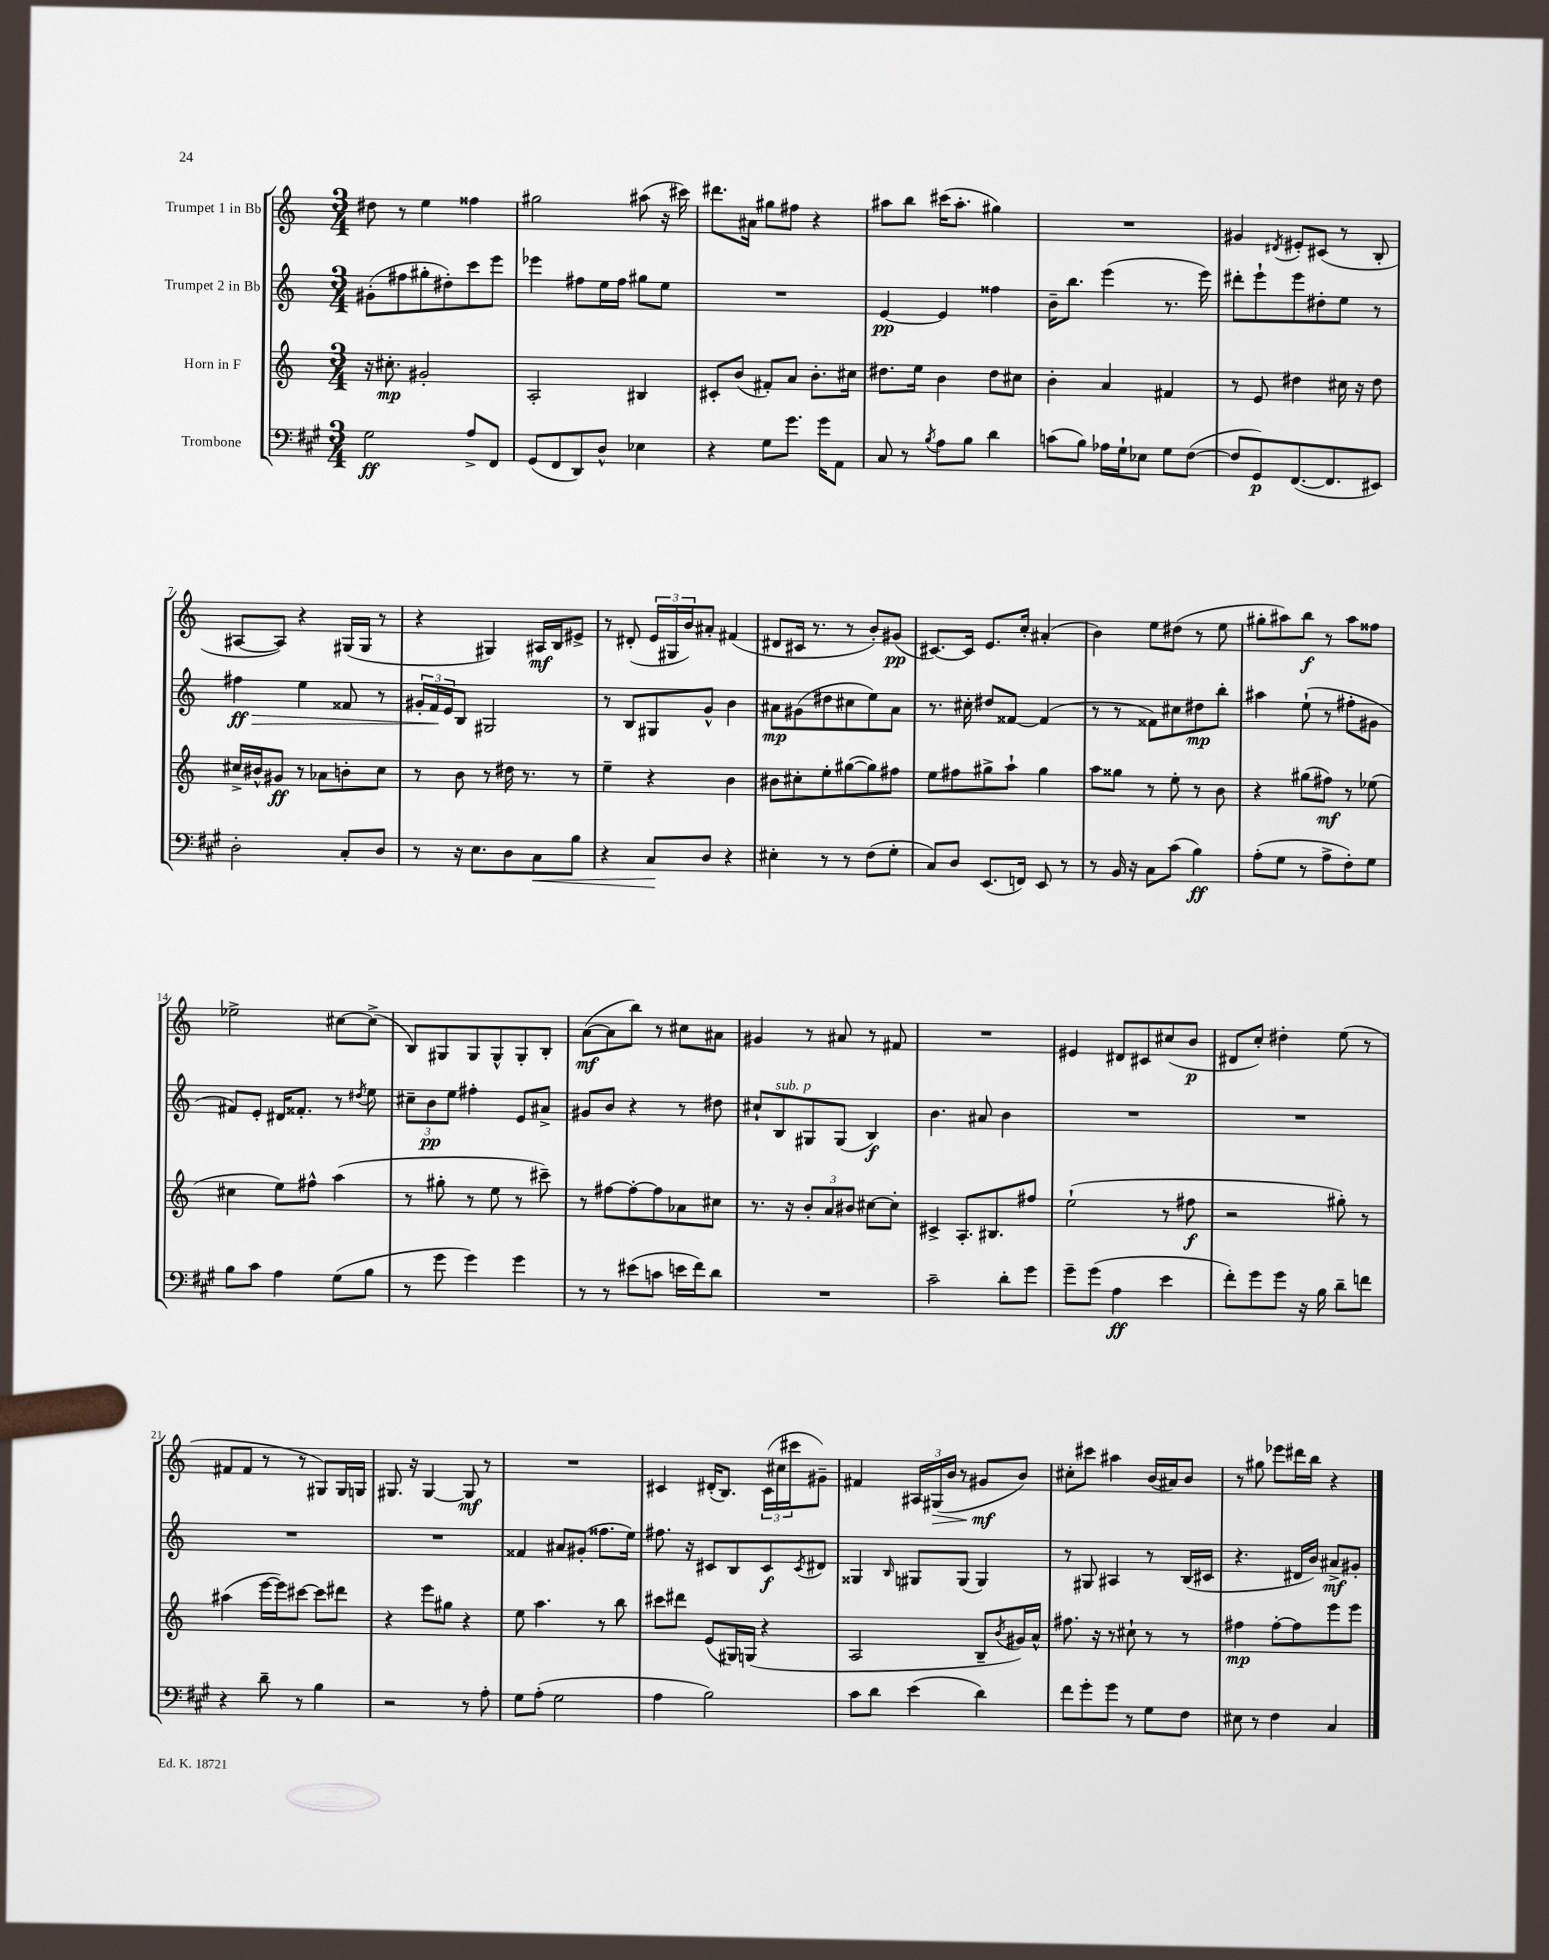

**kern	**dynam	**kern	**dynam	**kern	**dynam	**kern	**dynam
*part4	*part4	*part3	*part3	*part2	*part2	*part1	*part1
*staff4	*staff4	*staff3	*staff3	*staff2	*staff2	*staff1	*staff1
*I"Trombone	*	*I"Horn in F	*	*I"Trumpet 2 in Bb	*	*I"Trumpet 1 in Bb	*
*clefF4	*	*clefG2	*	*clefG2	*	*clefG2	*
*k[f#c#g#]	*	*k[]	*	*k[]	*	*k[]	*
*M3/4	*	*M3/4	*	*M3/4	*	*M3/4	*
=1	=1	=1	=1	=1	=1	=1	=1
2G#\	ff	16r	.	(8g#X'\L	.	8dd#X\	.
.	.	8.cc#X'\	mp	.	.	.	.
.	.	.	.	8ff#X\	.	8r	.
.	.	2g#X'/	.	8gg#X'\	.	4ee\	.
.	.	.	.	8dd#X'\)	.	.	.
8A^/L	.	.	.	8ccc\	.	4ff##X\	.
8FF#/J	.	.	.	8eee\J	.	.	.
=2	=2	=2	=2	=2	=2	=2	=2
(8GG#/L	.	2A'/	.	4eee-X\	.	2gg#X\	.
8FF#/	.	.	.	.	.	.	.
8DD/)	.	.	.	8ff#X\L	.	.	.
8D^^/J	.	.	.	16ee\L	.	.	.
.	.	.	.	16ff#\JJ	.	.	.
4E-X\	.	4B#X/	.	8gg#X\L	.	(8aa#X\	.
.	.	.	.	8ee\J	.	16r	.
.	.	.	.	.	.	16ccc#X\)	.
=3	=3	=3	=3	=3	=3	=3	=3
4r	.	8c#X'/L	.	2.r	.	8.ddd#X\L	.
.	.	(8b/J	.	.	.	.	.
.	.	.	.	.	.	16a#X\Jk	.
8G#\L	.	8f#X'/L)	.	.	.	8gg#X\L	.
8.g#\J	.	8a/J	.	.	.	8ff#X\J	.
.	.	8.b'\L	.	.	.	4r	.
16g#\KL	.	.	.	.	.	.	.
8AA\J	.	.	.	.	.	.	.
.	.	16cc#X\Jk	.	.	.	.	.
=4	=4	=4	=4	=4	=4	=4	=4
8C#/	.	8.dd#X\L	.	[4e/	pp	8aa#X\L	.
8r	.	.	.	.	.	8bb\J	.
.	.	16ee\Jk	.	.	.	.	.
8qB/	.	.	.	.	.	.	.
8A\L	.	4b\	.	4e/]	.	(16ccc#X\KL	.
.	.	.	.	.	.	8.aa#'\J	.
8B\J	.	.	.	.	.	.	.
4d\	.	8dd#\L	.	4ff##X\	.	4gg#X\)	.
.	.	8cc#X\J	.	.	.	.	.
=5	=5	=5	=5	=5	=5	=5	=5
(8cn\L	.	4b'\	.	16b~\KL	.	2.r	.
.	.	.	.	8.bb\J	.	.	.
8B\J)	.	.	.	.	.	.	.
16A-X\LL	.	4a/	.	(4eee\	.	.	.
16G#`\J	.	.	.	.	.	.	.
8E-X\J	.	.	.	.	.	.	.
8G#\L	.	4f#X/	.	8.r	.	.	.
([8F#\J	.	.	.	.	.	.	.
.	.	.	.	16eee\)	.	.	.
=6	=6	=6	=6	=6	=6	=6	=6
8F#/L]	.	8r	.	8ddd#X'\L	.	4g#X/	.
8GG#/)	p	8e/	.	8eee`\	.	.	.
.	.	.	.	.	.	8qd#X/	.
([8.FF#/	.	4dd#X\	.	8eee\	.	8e#X'/L	.
.	.	.	.	8dd#X'\	.	(8c#X/J	.
8.FF#/]	.	.	.	.	.	.	.
.	.	16cc#X\	.	8ee\J	.	8r	.
.	.	16r	.	.	.	.	.
8EE#X/J)	.	8dd#\	.	8r	.	8B'/	.
!!LO:LB:g=z
=7	=7	=7	=7	=7	=7	=7	=7
!	!	!	!	!	!LO:HP:b	!	!
2D'\	.	16cc#X^/LL	.	4ff#X\	> ff	[8A#X/L	.
.	.	16b#X^^/J	.	.	.	.	.
.	.	8g#X/J	ff	.	.	8A#/J])	.
.	.	8r	.	4ee\	.	4r	.
.	.	8a-X\L	.	.	.	.	.
8C#'/L	.	8bn'\	.	8f##X/	.	(16G#X/LL	.
.	.	.	.	.	.	16G#/JJ	.
8D/J	.	8cc#\J	.	8r	.	8r	.
=8	=8	=8	=8	=8	=8	=8	=8
8r	.	8r	.	24g#X'/LL	.	4r	.
.	.	.	.	24f/	.	.	.
.	.	.	.	24e/J	]	.	.
16r	.	8b\	.	8B/J	.	.	.
8.E\L	.	.	.	.	.	.	.
.	.	8r	.	2G#X/	.	4G#X/)	.
8D\	.	16dd#X\	.	.	.	.	.
.	.	8.r	.	.	.	.	.
!	!LO:HP:b	!	!	!	!	!	!
8C#\	<	.	.	.	.	16A#X/LL	mf
.	.	.	.	.	.	16B/J	.
8B\J	.	8r	.	.	.	8e#X^/J	.
=9	=9	=9	=9	=9	=9	=9	=9
4r	.	4ee~\	.	8r	.	8r	.
.	.	.	.	8B/L	.	(8d#X'/	.
8C#/L	.	4r	.	8G#X/	.	24e/LL	.
.	.	.	.	.	.	24G#X/	.
.	.	.	.	.	.	24b/J)	.
8D/J	[	.	.	8g^^/J	.	8a#X'/J	.
4r	.	4b\	.	4b\	.	(4f#X/	.
=10	=10	=10	=10	=10	=10	=10	=10
4E#X'\	.	8b#X\L	.	8a#X\L	mp	8d#X/L	.
.	.	8cc#X'\	.	(8g#X\	.	16c#X/Jk	.
.	.	.	.	.	.	8.r	.
8r	.	8ee'\	.	8dd#X\	.	.	.
8r	.	([8gg#X\	.	8cc#X\	.	8r	.
(8F#\L	.	8gg#\])	.	8ee\)	.	8b'/L)	.
8G#'\J	.	8ff#X\J	.	8a#\J	.	(8g#X/J	pp
=11	=11	=11	=11	=11	=11	=11	=11
8C#/L)	.	8ee\L	.	8.r	.	[8.c#X/L)	.
8D/J	.	8ff#X\	.	.	.	.	.
.	.	.	.	16cc#X'\	.	16c#/Jk]	.
(8.EE/L	.	8gg#X^\	.	8dd#X/L	.	8.e/L	.
.	.	8aa`\J	.	[8f##X/J	.	.	.
16FFn/Jk)	.	.	.	.	.	16cc'/Jk	.
8EE/	.	4gg#\	.	(4f##/]	.	(4a#X'/	.
8r	.	.	.	.	.	.	.
=12	=12	=12	=12	=12	=12	=12	=12
8r	.	8aa\L	.	8r	.	4b\)	.
16BB/	.	8gg##X\J	.	8r	.	.	.
16r	.	.	.	.	.	.	.
8C#\L	.	8r	.	8f##X\L)	.	8ee\L	.
(8c#\J	.	8ee'\	.	8cc#X\	.	(8dd#X\J	.
4B\)	ff	8r	.	8dd#X\	mp	8r	.
.	.	8b\	.	8bb'\J	.	8ee\	.
=13	=13	=13	=13	=13	=13	=13	=13
(8A'\L	.	4r	.	4aa#X\	.	8gg#X'\L	.
8G#\J	.	.	.	.	.	8aa#X\)	.
8r	.	(8gg#X\L	.	(8ee`\	.	8bb\J	f
8A^\L	.	8ff#X\J)	mf	8r	.	8r	.
8F#'\)	.	8r	.	8ff#X'\L	.	8aa#\L	.
8G#\J	.	(8ee-X\	.	8g#X\J	.	8ff##X\J	.
!!LO:LB:g=z
=14	=14	=14	=14	=14	=14	=14	=14
8B\L	.	4cc#X\	.	8f#X/L)	.	2ee-X^\	.
8c#\J	.	.	.	8e'/J	.	.	.
4A\	.	8ee\L)	.	16d#X/KL	.	.	.
.	.	.	.	8.f##X'/J	.	.	.
.	.	8ff#X^^\J	.	.	.	.	.
(8G#\L	.	(4aa\	.	8r	.	[8cc#X\L	.
.	.	.	.	8qdd#X/	.	.	.
8B\J	.	.	.	8ee\	.	(8cc#^\J]	.
=15	=15	=15	=15	=15	=15	=15	=15
8r	.	8r	.	12cc#X~\L	.	8B/L)	.
.	.	.	.	12b\	pp	.	.
8g#\	.	8gg#X'\	.	.	.	8G#X/	.
.	.	.	.	12ee\J	.	.	.
4g#\)	.	8r	.	4ff#X'\	.	8G#/	.
.	.	8ee\	.	.	.	8G#^^/	.
4g#\	.	8r	.	8e/L	.	8G#'/	.
.	.	8ccc#X~\)	.	8a#X^/J	.	8B'/J	.
=16	=16	=16	=16	=16	=16	=16	=16
8r	.	8r	.	8g#X/L	.	([8a\L	mf
8r	.	[8ff#X\L	.	8b/J	.	8a\]	.
(8e#X\L	.	8ff#'\_	.	4r	.	8bb\J)	.
8cn\J	.	8ff#\]	.	.	.	8r	.
16en\LL	.	8a-X\	.	8r	.	8cc#X\L	.
16f#\J)	.	.	.	.	.	.	.
8d\J	.	8cc#X\J	.	8dd#X\	.	8a#X\J	.
=17	=17	=17	=17	=17	=17	=17	=17
2.r	.	8.r	.	8cc#X`/L	.	4g#X/	.
!	!	!	!	!LO:TX:a:i:t=sub. p	!	!	!
.	.	.	.	8B/	.	.	.
.	.	16r	.	.	.	.	.
.	.	12b'/L	.	8G#X/	.	8r	.
.	.	12a/	.	.	.	.	.
.	.	.	.	(8G#/J	.	8a#X/	.
.	.	12b#X/J	.	.	.	.	.
.	.	[8cc#X\L	.	4B/)	f	8r	.
.	.	8cc#'\J]	.	.	.	8f#X/	.
=18	=18	=18	=18	=18	=18	=18	=18
2c#~\	.	4c#X^/	.	4.b\	.	2.r	.
.	.	8.A'/L	.	.	.	.	.
.	.	.	.	8a#X/	.	.	.
.	.	8.B#X/	.	.	.	.	.
8d'\L	.	.	.	4b\	.	.	.
8g#\J	.	8ff#X/J	.	.	.	.	.
=19	=19	=19	=19	=19	=19	=19	=19
8g#~\L	.	(2ee`\	.	2.r	.	4e#X/	.
(8g#\J	.	.	.	.	.	.	.
4A\	ff	.	.	.	.	8d#X/L	.
.	.	.	.	.	.	8c#X/	.
4e\	.	8r	.	.	.	(8cc#X/	.
.	.	8ff#X\	f	.	.	8b/J	p
=20	=20	=20	=20	=20	=20	=20	=20
8f#'\L)	.	2r	.	2.r	.	8d#X/L	.
8g#\	.	.	.	.	.	8cc'/J)	.
8g#\J	.	.	.	.	.	4dd#X'\	.
16r	.	.	.	.	.	.	.
16B\	.	.	.	.	.	.	.
8d~\L	.	8gg#X'\)	.	.	.	(8ee\	.
8fn\J	.	8r	.	.	.	8r	.
!!LO:LB:g=z
=21	=21	=21	=21	=21	=21	=21	=21
4r	.	(4aa#X\	.	2.r	.	8f#X/L	.
.	.	.	.	.	.	8f#/J	.
8d~\	.	[16eee\LL	.	.	.	8r	.
.	.	16eee\J])	.	.	.	.	.
8r	.	[8ccc#X\J	.	.	.	8r	.
4B\	.	8ccc#\L]	.	.	.	8G#X/L)	.
.	.	8ddd#X\J	.	.	.	16G#/L	.
.	.	.	.	.	.	16Gn/JJ	.
=22	=22	=22	=22	=22	=22	=22	=22
2r	.	4r	.	2.r	.	8.G#X/	.
.	.	.	.	.	.	16r	.
.	.	8eee\L	.	.	.	[4G#/	.
.	.	8gg#X\J	.	.	.	.	.
8r	.	4r	.	.	.	8G#/]	mf
8A'\	.	.	.	.	.	8r	.
=23	=23	=23	=23	=23	=23	=23	=23
8G#\L	.	8ee\	.	4f##X/	.	2.r	.
(8A'\J	.	4.aa\	.	.	.	.	.
2G#\	.	.	.	8a#X/L	.	.	.
.	.	.	.	(8g#X'/J	.	.	.
.	.	8r	.	8.ff##X\L	.	.	.
.	.	8bb\	.	.	.	.	.
.	.	.	.	16ee\Jk)	.	.	.
=24	=24	=24	=24	=24	=24	=24	=24
4A\	.	8ccc#X\L	.	8.ff#X\	.	4c#X/	.
.	.	8ddd#X\J	.	.	.	.	.
.	.	.	.	16r	.	.	.
2B\)	.	(8e/L	.	8c#X/L	.	(16d#X'/KL	.
.	.	.	.	.	.	8.B/J)	.
.	.	16G#X/L)	.	8B/	.	.	.
.	.	(16Gn/JJ	.	.	.	.	.
.	.	4r	.	8c#/	f	(24c#\LL	.
.	.	.	.	.	.	24cc#X\	.
.	.	.	.	.	.	24ccc#X\J	.
.	.	.	.	8qc#/	.	.	.
.	.	.	.	8d#X/J	.	8g#X~\J)	.
=25	=25	=25	=25	=25	=25	=25	=25
8c#\L	.	2A/	.	4G##X/	.	4f#X/	.
8d\J	.	.	.	.	.	.	.
.	.	.	.	16qqB/	.	.	.
(4e\	.	.	.	8G#X/L	.	24A#X/LL	.
!	!	!	!	!	!	!	!LO:HP:b
.	.	.	.	.	.	(24G#X/	>
.	.	.	.	.	.	24b/JJ	.
.	.	.	.	(8G#/J	.	8r	.
4d\)	.	8B~/L	.	4G#/)	.	8g#X/L	mf
.	.	8qb/	.	.	.	.	.
.	.	16g#X/L)	.	.	.	8b/J)	]
.	.	16a^^/JJ	.	.	.	.	.
=26	=26	=26	=26	=26	=26	=26	=26
8f#\L	.	8.ff#X\	.	8r	.	8cc#X'\L	.
8g#'\	.	.	.	8G#X/	.	8ccc#X\J	.
.	.	16r	.	.	.	.	.
8g#\J	.	8r	.	4A#X/	.	4aa#X\	.
8r	.	8cc#X`\	.	.	.	.	.
8G#\L	.	8r	.	8r	.	(16b/LL	.
.	.	.	.	.	.	16a#X/J)	.
8F#\J	.	8r	.	(16B/LL	.	8b/J	.
.	.	.	.	16c#X/JJ	.	.	.
=27	=27	=27	=27	=27	=27	=27	=27
8E#X\	.	4ff#X\	mp	4.r	.	8r	.
8r	.	.	.	.	.	8gg#X\	.
4F#\	.	[8ff#'\L	.	.	.	8eee-X\L	.
.	.	8ff#\]	.	16d#X/LL	.	16ddd#X\L	.
.	.	.	.	16b/JJ)	.	16bb\JJ	.
4C#/	.	8eee\	.	8a#X^/L	mf	4r	.
.	.	8eee\J	.	8g#X'/J	.	.	.
==	==	==	==	==	==	==	==
*-	*-	*-	*-	*-	*-	*-	*-
